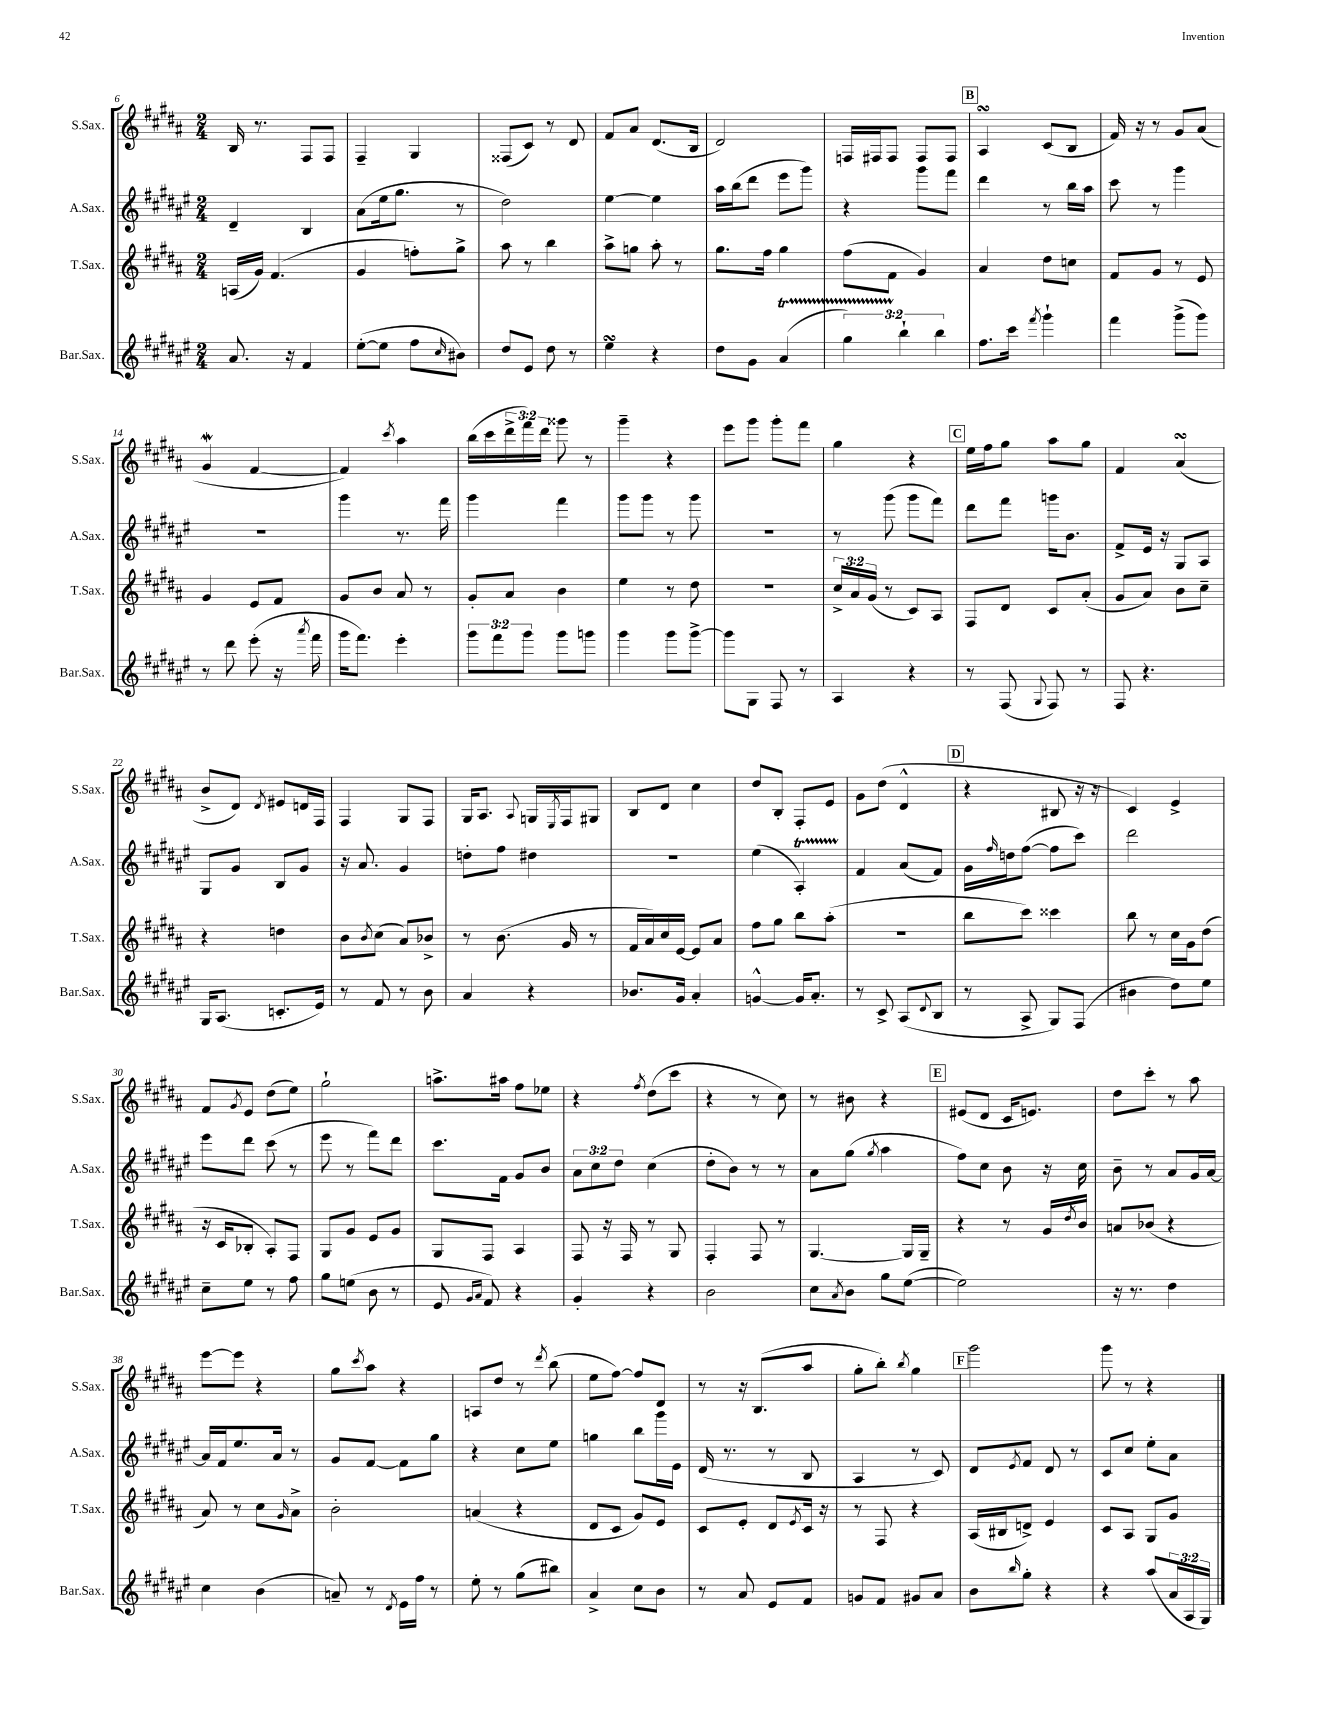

**kern	**kern	**kern	**kern
*staff4	*staff3	*staff2	*staff1
*clefG2	*clefG2	*clefG2	*clefG2
*k[f#c#g#d#a#e#]	*k[f#c#g#d#a#]	*k[f#c#g#d#a#e#]	*k[f#c#g#d#a#]
*M2/4	*M2/4	*M2/4	*M2/4
8.a#	(16A	4d#~	16B
.	16g#)	.	8.r
.	(4.f#	.	.
16r	.	.	.
4f#	.	4B	8F#
.	.	.	8F#
=	=	=	=
([8ee#'	4g#	(8a#	4F#~
8ee#]	.	16ee#	.
.	.	8.gg#	.
8ff#	8ff')	.	4G#
16qqcc#	.	.	.
8b#)	8gg#^	8r	.
=	=	=	=
8dd#	8aa#	2dd#)	(8F##
8e#	8r	.	8c#)
8dd#	4bb	.	8r
8r	.	.	8d#
=	=	=	=
4ee#	8aa#^	[4ee#	8f#
.	8gg	.	8a#
4r	8aa#'	4ee#]	(8.d#
.	8r	.	.
.	.	.	16B
=	=	=	=
8dd#	8.gg#	16aa#	2d#)
.	.	(16bb	.
8g#	.	8ddd#	.
.	16ff#	.	.
(4a#	4gg#	8eee#	.
.	.	8ggg#)	.
=	=	=	=
6gg#)	(8ff#	4r	16F
.	.	.	16F#
.	8f#	.	8F#
6bb`	.	.	.
.	4g#)	8ggg#	8F#
6bb	.	.	.
.	.	8fff#	8F#
=	=	=	=
8.ff#	4a#	4ddd#	4A#
16ccc#	.	.	.
8qfff#	.	.	.
4ggg#`	8dd#	8r	(8c#
.	8cc	16bb	8B
.	.	16aa#	.
=	=	=	=
4fff#	8f#	8ccc#	16f#)
.	.	.	16r
.	8g#	8r	8r
(8ggg#^	8r	4ggg#	8g#
8ggg#)	8e	.	(8a#
=	=	=	=
8r	4g#	2r	4g#
8ddd#	.	.	.
(8eee#'	8e	.	[4f#
16r	8f#	.	.
8qaaa#	.	.	.
16fff#	.	.	.
=	=	=	=
16ggg#	8g#	4ggg#	4f#])
8.fff#)	.	.	.
.	8b	.	.
.	.	.	8qccc#
4eee#'	8a#	8.r	4aa#
.	8r	.	.
.	.	16fff#	.
=	=	=	=
12ggg#	8g#'	4ggg#	(16bb
.	.	.	16ccc#
12fff#	.	.	.
.	8a#	.	24ddd#^
12ggg#	.	.	24fff#)
.	.	.	24ddd#
8ggg#	4b	4fff#	8ggg##
8ggg	.	.	8r
=	=	=	=
4ggg#	4ee	8ggg#	4ggg#~
.	.	8ggg#	.
8ggg#	8r	8r	4r
[8ggg#^	8dd#	8ggg#	.
=	=	=	=
8ggg#]	2r	2r	8eee
8G#	.	.	8ggg#
8F#	.	.	8ggg#'
8r	.	.	8fff#
=	=	=	=
4A#	24cc#^	8r	4gg#
.	24a#	.	.
.	(24g#	.	.
.	8r	(8ggg#	.
4r	8c#)	8ggg#	4r
.	8A#	8fff#)	.
=	=	=	=
8r	8F#	8ddd#	16ee
.	.	.	16ff#
(8F#	8d#	8fff#	8gg#
8qqG#	.	.	.
8F#)	8c#	16ggg	8aa#
.	.	8.b	.
8r	(8a#'	.	8gg#
=	=	=	=
8F#	8g#	8f#^	4f#
4.r	8a#)	16e#	.
.	.	16r	.
.	8b	8G#	(4a#
.	8cc#~	8A#	.
=	=	=	=
16G#	4r	8G#	8b^
(8.A#	.	.	.
.	.	8g#	8d#)
.	.	.	8qd#
8.c'	4dd	8B	8e#
.	.	8g#	16d
16e#)	.	.	16F#
=	=	=	=
8r	8b	16r	4F#
.	.	8.a#	.
.	8qb	.	.
8f#	(8cc#	.	.
8r	8a#)	4g#	8G#
8b	8b-^	.	8F#
=	=	=	=
4a#	8r	8dd'	16G#
.	.	.	8.A#
.	(8.b	8ff#	.
.	.	.	8qqA#
4r	.	4dd#	16G
.	.	.	8qE
.	16g#	.	16F#
.	8r	.	8G#
=	=	=	=
8.b-	16f#	2r	8B
.	16a#)	.	.
.	16cc#	.	8d#
16g#	[16e	.	.
4a#'	8e]	.	4cc#
.	8a#	.	.
=	=	=	=
[4g^^	8ff#	(4ee#	8dd#
.	8gg#	.	8B'
16g]	8bb	4A#')	8F#'
8.a#'	.	.	.
.	(8aa#'	.	8e
=	=	=	=
8r	2r	4f#	8g#
8c#^	.	.	(8dd#
(8A#	.	(8a#	4d#^^
8qqd#	.	.	.
8B	.	8f#)	.
=	=	=	=
8r	8bb	16g#	4r
.	.	16qqff#	.
.	.	16dd	.
8A#^	8ccc#)	([8ff#	.
8G#)	4ccc##	8ff#]	8B#
(8F#	.	8ccc#)	16r
.	.	.	16r
=	=	=	=
4b#	8bb	2ddd#	4c#)
.	8r	.	.
8dd#)	16cc#	.	4e^
.	16g#	.	.
8ee#	(8dd#	.	.
=	=	=	=
8cc#~	16r	8eee#	8f#
.	16c#	.	.
.	.	.	8qg#
8ee#	8B-'	8ddd#	8e
8r	8A#')	(8ccc#	(8dd#
8ff#	8F#	8r	8ee)
=	=	=	=
8gg#	8G#	8eee#	2gg#`
(8ee	8g#	8r	.
8b	8e	8fff#)	.
8r	8g#	8ddd#	.
=	=	=	=
8e#	8G#	8.ccc#	8.aa^
16qqg#	.	.	.
16qqa#	.	.	.
8f#)	8F#	.	.
.	.	16f#	16aa#
4r	4A#	8g#	8ff#
.	.	8b	8ee-
=	=	=	=
4g#'	8F#	12a#	4r
.	.	12cc#	.
.	16r	.	.
.	.	12dd#	.
.	16F#	.	.
.	.	.	8qff#
4r	8r	(4cc#	(8dd#
.	8G#	.	8ccc#
=	=	=	=
2b	4F#'	8dd#'	4r
.	.	8b)	.
.	8F#	8r	8r
.	8r	8r	8cc#)
=	=	=	=
8cc#	[4.G#	8a#	8r
8qa#	.	.	.
8b	.	(8gg#	8b#
.	.	8qgg#	.
8gg#	.	4aa#	4r
([8ee#	16G#]	.	.
.	16G#~	.	.
=	=	=	=
2ee#])	4r	8ff#)	(8e#
.	.	8cc#	8d#
.	8r	8b	16c#
.	.	.	8.e)
.	16g#	16r	.
.	8qdd#	.	.
.	16b	16cc#	.
=	=	=	=
16r	8a	8b~	8dd#
8.r	.	.	.
.	(8b-	8r	8ccc#'
4dd#	4r	8a#	8r
.	.	16g#	8aa#
.	.	[16a#	.
=	=	=	=
4cc#	8a#)	16a#]	[8eee
.	.	16f#	.
.	8r	8.ee#	8eee]
(4b	8cc#	.	4r
.	.	16a#	.
.	16qqg#	.	.
.	8a#^	8r	.
=	=	=	=
8a~)	2b'	8g#	8gg#
.	.	.	8qccc#
8r	.	[8f#	8aa#
8qd#	.	.	.
16e#	.	8f#]	4r
16ff#	.	.	.
8r	.	8gg#	.
=	=	=	=
8ee#'	(4a	4r	8A
8r	.	.	8dd#
(8gg#	4r	8cc#	8r
.	.	.	8qddd#
8bb#)	.	8ee#	(8bb
=	=	=	=
4a#^	8d#	4gg	8ee
.	8c#	.	[8ff#)
8cc#	8g#)	8bb	8ff#]
8b	8e	16ggg#	8d#
.	.	16e#	.
=	=	=	=
8r	8c#	(16d#	8r
.	.	8.r	.
8a#	8e'	.	16r
.	.	.	(8.B
8e#	8d#	8r	.
.	8qe	.	.
8f#	16c#	8B	8aa#
.	16r	.	.
=	=	=	=
8g	8r	4A#	8gg#'
8f#	8F#	.	8bb')
.	.	.	8qbb
8g#	4r	8r	4gg#
8a#	.	8c#)	.
=	=	=	=
8b	(16A#	8d#	2ggg#
.	16B#	.	.
16qqbb	.	8qe#	.
8gg#'	8d^)	8f#	.
4r	4e	8d#	.
.	.	8r	.
=	=	=	=
4r	8c#	8c#	8ggg#
.	8A#	8cc#	8r
(8aa#	8G#	8ee#'	4r
24a#	8g#	8a#	.
24A#	.	.	.
24G#)	.	.	.
==	==	==	==
*-	*-	*-	*-
